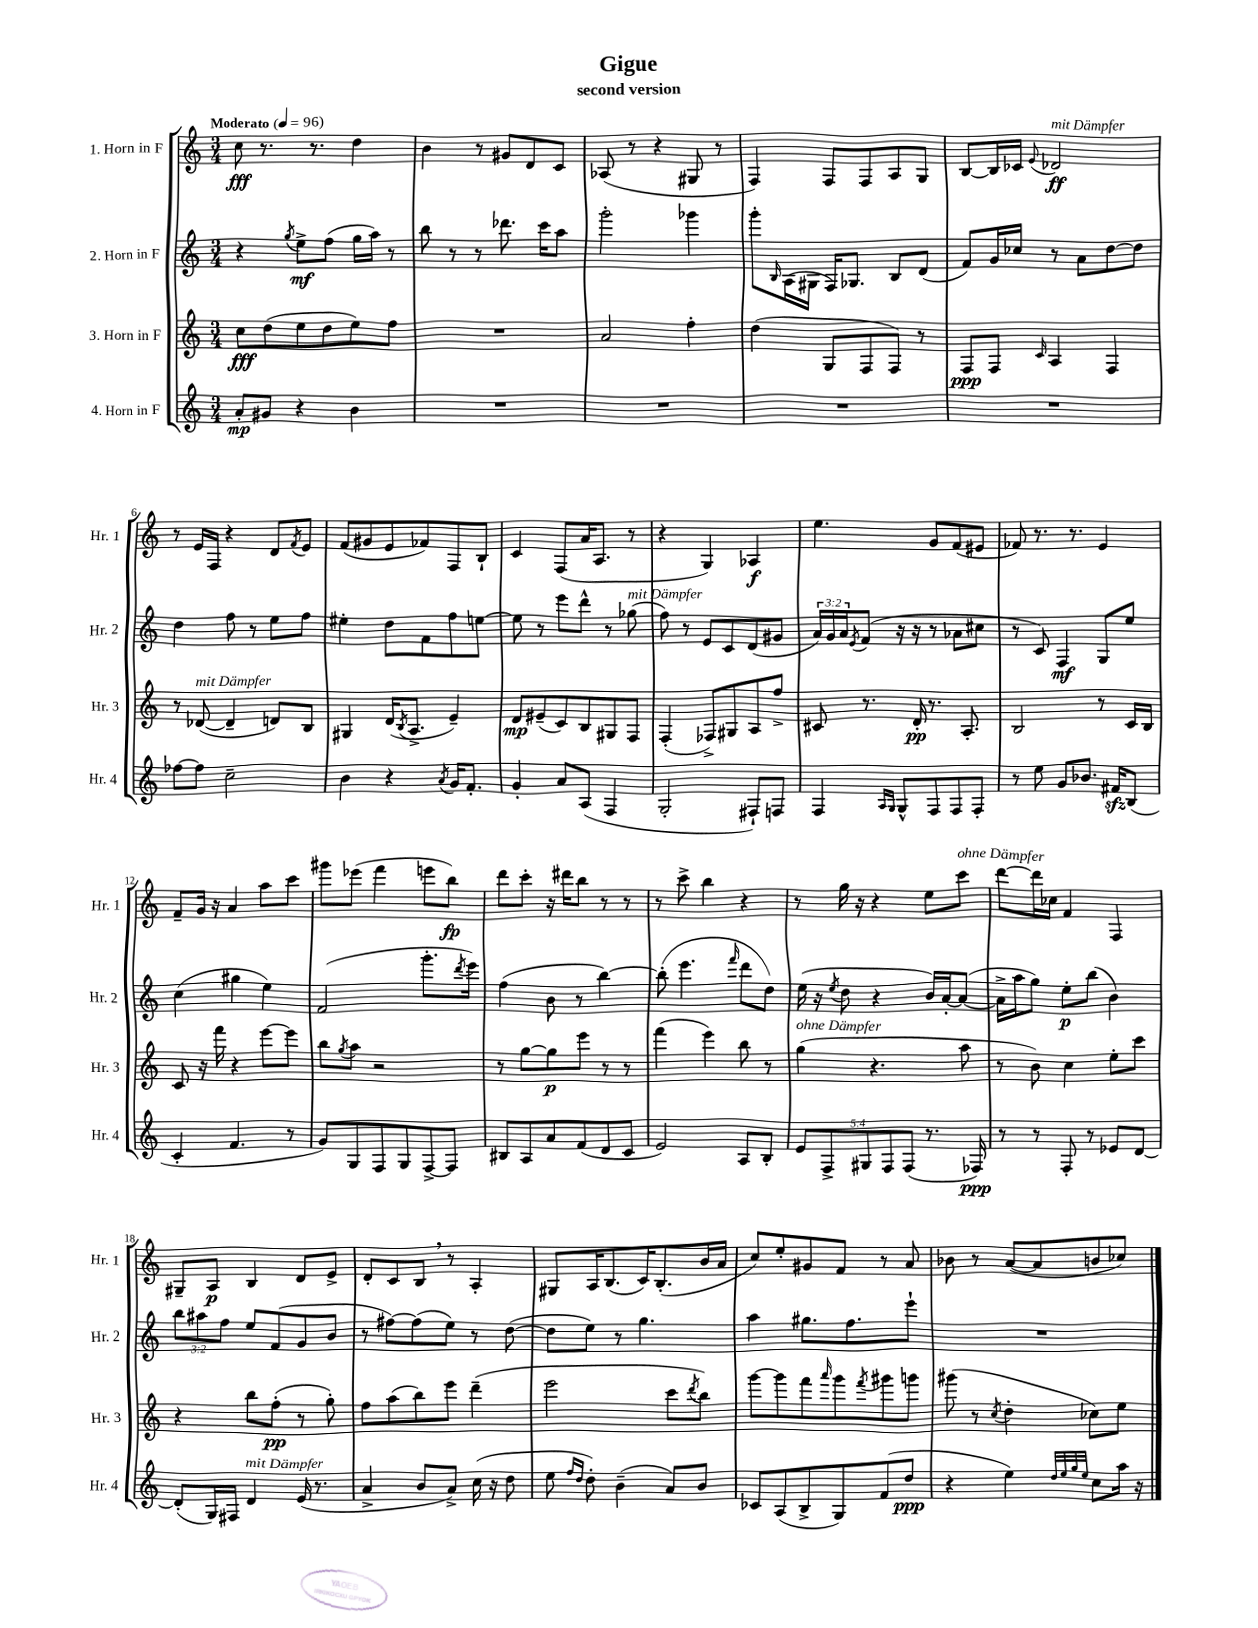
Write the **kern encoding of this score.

**kern	**dynam	**kern	**dynam	**kern	**dynam	**kern	**dynam
*part4	*part4	*part3	*part3	*part2	*part2	*part1	*part1
*staff4	*staff4	*staff3	*staff3	*staff2	*staff2	*staff1	*staff1
*I"4. Horn in F	*	*I"3. Horn in F	*	*I"2. Horn in F	*	*I"1. Horn in F	*
*I'Hr. 4	*	*I'Hr. 3	*	*I'Hr. 2	*	*I'Hr. 1	*
*clefG2	*	*clefG2	*	*clefG2	*	*clefG2	*
*k[]	*	*k[]	*	*k[]	*	*k[]	*
*M3/4	*	*M3/4	*	*M3/4	*	*M3/4	*
*MM96	*	*MM96	*	*MM96	*	*MM96	*
=1	=1	=1	=1	=1	=1	=1	=1
!	!	!	!	!	!	!LO:TX:a:B:t=Moderato	!
8a'/L	mp	8cc\L	fff	4r	.	8cc\	fff
8g#X/J	.	(8dd\	.	.	.	8.r	.
.	.	.	.	8qgg/	.	.	.
4r	.	8ee\	.	8ee^\L	mf	.	.
.	.	.	.	.	.	8.r	.
.	.	8dd\	.	(8ff\J	.	.	.
4b\	.	8ee\)	.	16gg\LL	.	4dd\	.
.	.	.	.	16aa\JJ)	.	.	.
.	.	8ff\J	.	8r	.	.	.
=2	=2	=2	=2	=2	=2	=2	=2
2.r	.	2.r	.	8bb\	.	4b\	.
.	.	.	.	8r	.	.	.
.	.	.	.	8r	.	8r	.
.	.	.	.	8.ddd-X\	.	8g#X/L	.
.	.	.	.	.	.	8d/	.
.	.	.	.	16ccc\KL	.	.	.
.	.	.	.	8aa\J	.	8c/J	.
=3	=3	=3	=3	=3	=3	=3	=3
2.r	.	2a/	.	2ggg'\	.	(8A-X/	.
.	.	.	.	.	.	8r	.
.	.	.	.	.	.	4r	.
.	.	4ff'\	.	4ggg-X\	.	8G#X/	.
.	.	.	.	.	.	8r	.
=4	=4	=4	=4	=4	=4	=4	=4
2.r	.	(4dd\	.	8ggg'\L	.	4F/)	.
.	.	.	.	16qqB/	.	.	.
.	.	.	.	(16A\L	.	.	.
.	.	.	.	16G#X\JJ	.	.	.
.	.	8G/L	.	16F/KL)	.	8F/L	.
.	.	.	.	8.G-X/J	.	.	.
.	.	8F/	.	.	.	8F/	.
.	.	8F/J)	.	8B/L	.	8A/	.
.	.	8r	.	(8d/J	.	8G/J	.
=5	=5	=5	=5	=5	=5	=5	=5
2.r	.	8F/L	ppp	8f/L)	.	[8B/L	.
.	.	8F/J	.	16g/L	.	16B/L]	.
.	.	.	.	16cc-X/JJ	.	16c-X/JJ	.
.	.	16qqc/	.	.	.	8qqe/	.
!	!	!	!	!	!	!LO:TX:a:i:t=mit Dämpfer	!
.	.	4A/	.	8r	.	2d-X/	ff
.	.	.	.	8a\L	.	.	.
.	.	4F/	.	[8dd\	.	.	.
.	.	.	.	8dd\J]	.	.	.
!!LO:LB:g=z
=6	=6	=6	=6	=6	=6	=6	=6
[8ff-X\L	.	8r	.	4dd\	.	8r	.
!	!	!LO:TX:a:i:t=mit Dämpfer	!	!	!	!	!
8ff-\J]	.	([8d-X/	.	.	.	16e/LL	.
.	.	.	.	.	.	16F/JJ	.
2cc~\	.	4d-~/]	.	8ff\	.	4r	.
.	.	.	.	8r	.	.	.
.	.	8dn/L)	.	8ee\L	.	8d/L	.
.	.	.	.	.	.	8qf/	.
.	.	8B/J	.	8ff\J	.	8e/J	.
=7	=7	=7	=7	=7	=7	=7	=7
4b\	.	4G#X/	.	4ee#X'\	.	(8f/L	.
.	.	.	.	.	.	8g#X/	.
4r	.	(16d/KL	.	8dd\L	.	8e/	.
.	.	8qB/	.	.	.	.	.
.	.	8.A^/J	.	.	.	.	.
.	.	.	.	8f\	.	8f-X/)	.
8qa/	.	.	.	.	.	.	.
16g/KL	.	4e~/)	.	8ff\	.	8F/	.
8.f'/J	.	.	.	.	.	.	.
.	.	.	.	[8een\J	.	8B`/J	.
=8	=8	=8	=8	=8	=8	=8	=8
4g'/	.	8d/L	mp	8ee\]	.	4c/	.
.	.	(8e#X~/	.	8r	.	.	.
8a/L	.	8c/)	.	8eee\L	.	(8F/L	.
(8A/J	.	8B/	.	8ddd^^\J	.	16a/K	.
.	.	.	.	.	.	8.A/J	.
4F/	.	8G#X/	.	8r	.	.	.
!	!	!	!	!LO:TX:a:i:t=mit Dämpfer	!	!	!
.	.	8F/J	.	(8gg-X\	.	8r	.
=9	=9	=9	=9	=9	=9	=9	=9
2G'/	.	(4F'/	.	8ff\)	.	4r	.
.	.	.	.	8r	.	.	.
.	.	8F-X^/L)	.	8e/L	.	4G/)	.
.	.	8G#X/	.	8c/	.	.	.
8F#X`/L)	.	8A/	.	(8d/	.	4A-X/	f
8Fn/J	.	8ff^/J	.	8g#X/J	.	.	.
=10	=10	=10	=10	=10	=10	=10	=10
4F/	.	8c#X/	.	24a/LL)	.	4.ee\	.
.	.	.	.	24g/	.	.	.
.	.	.	.	24a/J	.	.	.
.	.	.	.	8qe/	.	.	.
.	.	8.r	.	(8f/J	.	.	.
16qqA/LL	.	.	.	.	.	.	.
16qqG/JJ	.	.	.	.	.	.	.
8G^^/L	.	.	.	16r	.	.	.
.	.	16d'/	pp	16r	.	.	.
8F/	.	8.r	.	8r	.	8g/L	.
8F/	.	.	.	8a-X\L	.	(8f/	.
.	.	8.A'/	.	.	.	.	.
8F'/J	.	.	.	8cc#X\J	.	8e#X/J	.
=11	=11	=11	=11	=11	=11	=11	=11
8r	.	2B/	.	8r	.	8f-X/)	.
8ee\	.	.	.	8c/)	.	8.r	.
8g/L	.	.	.	4F/	mf	.	.
.	.	.	.	.	.	8.r	.
8.b-X/J	.	.	.	.	.	.	.
.	.	8r	.	8G/L	.	4e/	.
16f#Xzz/KL	.	.	.	.	.	.	.
(8B/J	.	16c/LL	.	8ee/J	.	.	.
.	.	16B/JJ	.	.	.	.	.
!!LO:LB:g=z
=12	=12	=12	=12	=12	=12	=12	=12
4c'/	.	8c/	.	(4cc\	.	8f~/L	.
.	.	16r	.	.	.	16g/Jk	.
.	.	16fff\	.	.	.	16r	.
4.f/	.	4r	.	4gg#X\	.	4a/	.
.	.	[8eee\L	.	4ee\)	.	8aa\L	.
8r	.	8eee\J]	.	.	.	8ccc\J	.
=13	=13	=13	=13	=13	=13	=13	=13
8g/L)	.	8bb\L	.	(2f/	.	8ggg#X\L	.
.	.	8qgg/	.	.	.	.	.
8G/	.	8aa\J	.	.	.	(8eee-X\J	.
8F/	.	2r	.	.	.	4fff\	.
8G/	.	.	.	.	.	.	.
[8F^/	.	.	.	8.ggg'\L	.	8eeen\L	.
8F/J]	.	.	.	.	.	8bb\J)	fp
.	.	.	.	8qddd/	.	.	.
.	.	.	.	16eee\Jk)	.	.	.
=14	=14	=14	=14	=14	=14	=14	=14
8B#X/L	.	8r	.	(4ff\	.	8ddd\L	.
8A/	.	[8gg\L	.	.	.	8ccc'\J	.
8a/	.	8gg\]	p	8b\	.	16r	.
.	.	.	.	.	.	16ddd#X\KL	.
(8f/	.	8eee\J	.	8r	.	8bb\J	.
8d/	.	8r	.	[4bb\)	.	8r	.
8c/J	.	8r	.	.	.	8r	.
=15	=15	=15	=15	=15	=15	=15	=15
2e/)	.	(4fff\	.	(8bb'\]	.	8r	.
.	.	.	.	4.eee\	.	8ccc^\	.
.	.	4eee\)	.	.	.	4bb\	.
.	.	.	.	16qqfff/	.	.	.
8A/L	.	8bb\	.	8ddd\L	.	4r	.
8B'/J	.	8r	.	8dd\J)	.	.	.
=16	=16	=16	=16	=16	=16	=16	=16
!	!	!LO:TX:a:i:t=ohne Dämpfer	!	!	!	!	!
10e/L	.	(4gg\	.	(16ee\	.	8r	.
.	.	.	.	16r	.	.	.
10F^/	.	.	.	.	.	.	.
.	.	.	.	8qee/	.	.	.
.	.	.	.	8dd\	.	16gg\	.
.	.	.	.	.	.	16r	.
10G#X/	.	.	.	.	.	.	.
.	.	4.r	.	4r	.	4r	.
10F/	.	.	.	.	.	.	.
(10F/J	.	.	.	.	.	.	.
8.r	.	.	.	16b/LL)	.	8ee\L	.
.	.	.	.	[16a'/J	.	.	.
!	!	!	!	!	!	!LO:TX:a:i:t=ohne Dämpfer	!
.	.	8aa\	.	(8a/J_	.	8ccc\J	.
16F-X/)	ppp	.	.	.	.	.	.
=17	=17	=17	=17	=17	=17	=17	=17
8r	.	8r	.	16a^\LL]	.	[8ddd\L	.
.	.	.	.	16aa\J	.	.	.
8r	.	8b\)	.	8gg\J)	.	16ddd\L]	.
.	.	.	.	.	.	16cc-X\JJ	.
8F'/	.	4cc\	.	8ee'\L	p	4f/	.
8r	.	.	.	(8bb\J	.	.	.
8e-X/L	.	8ee'\L	.	4b\)	.	4F/	.
[8d/J	.	8ccc\J	.	.	.	.	.
!!LO:LB:g=z
=18	=18	=18	=18	=18	=18	=18	=18
(8d'/L]	.	4r	.	12bb\L	.	8G#X~/L	.
.	.	.	.	12aa#X\	.	.	.
16G/L)	.	.	.	.	.	8A/J	p
.	.	.	.	12ff\J	.	.	.
16F#X/JJ	.	.	.	.	.	.	.
!LO:TX:a:i:t=mit Dämpfer	!	!	!	!	!	!	!
4d/	.	8bb\L	.	8ee/L	.	4B/	.
.	.	(8ff'\J	pp	(8f/	.	.	.
(16e/	.	8r	.	8g/	.	8d/L	.
8.r	.	.	.	.	.	.	.
.	.	8gg'\)	.	8b/J	.	8e^/J	.
=19	=19	=19	=19	=19	=19	=19	=19
4a^/	.	8ff\L	.	8r	.	8d'/L	.
.	.	(8aa\	.	[8ff#X\L)	.	8c/	.
8b/L	.	8bb\)	.	(8ff#\]	.	8B,/J	.
8a^/J)	.	8eee\J	.	8ee\J)	.	8r	.
(16cc\	.	(4ddd~\	.	8r	.	4A'/	.
16r	.	.	.	.	.	.	.
8dd\	.	.	.	([8dd\	.	.	.
=20	=20	=20	=20	=20	=20	=20	=20
8ee\	.	2eee\	.	8dd\L]	.	8G#X/L	.
16qqff/LL	.	.	.	.	.	.	.
16qqdd/JJ	.	.	.	.	.	.	.
8dd'\)	.	.	.	8ee\J)	.	16A/K	.
.	.	.	.	.	.	(8.B/	.
(4b~\	.	.	.	8r	.	.	.
.	.	.	.	4.gg\	.	16c/K)	.
.	.	.	.	.	.	(8.B'/	.
8a/L)	.	8ccc\L	.	.	.	.	.
.	.	8qddd/	.	.	.	.	.
8b/J	.	8bb\J)	.	.	.	16b/L	.
.	.	.	.	.	.	16a/JJ	.
=21	=21	=21	=21	=21	=21	=21	=21
8c-X/L	.	[8ggg\L	.	4aa\	.	8cc/L)	.
(8A/	.	8ggg\]	.	.	.	8ee'/	.
8B^/	.	8fff\	.	8.gg#X\L	.	8g#X/	.
.	.	16qqaaa/	.	.	.	.	.
8G/)	.	8ggg\	.	.	.	8f/J	.
.	.	.	.	8.ff\	.	.	.
.	.	8qfff/	.	.	.	.	.
(8f/	.	8ggg#X\	.	.	.	8r	.
8dd/J	ppp	8gggn\J	.	8eee`\J	.	8a/	.
=22	=22	=22	=22	=22	=22	=22	=22
4r	.	(8ggg#X\	.	2.r	.	8b-X\	.
.	.	8r	.	.	.	8r	.
.	.	8qcc/	.	.	.	.	.
4ee\)	.	4dd'\	.	.	.	([8a/L	.
.	.	.	.	.	.	8a/]	.
32qqdd/LLL	.	.	.	.	.	.	.
32qqee/	.	.	.	.	.	.	.
32qqgg/	.	.	.	.	.	.	.
32qqee/JJJ	.	.	.	.	.	.	.
8cc\L	.	8cc-X\L)	.	.	.	8bn/	.
16aa\Jk	.	8ee\J	.	.	.	8cc-X/J)	.
16r	.	.	.	.	.	.	.
==	==	==	==	==	==	==	==
*-	*-	*-	*-	*-	*-	*-	*-
